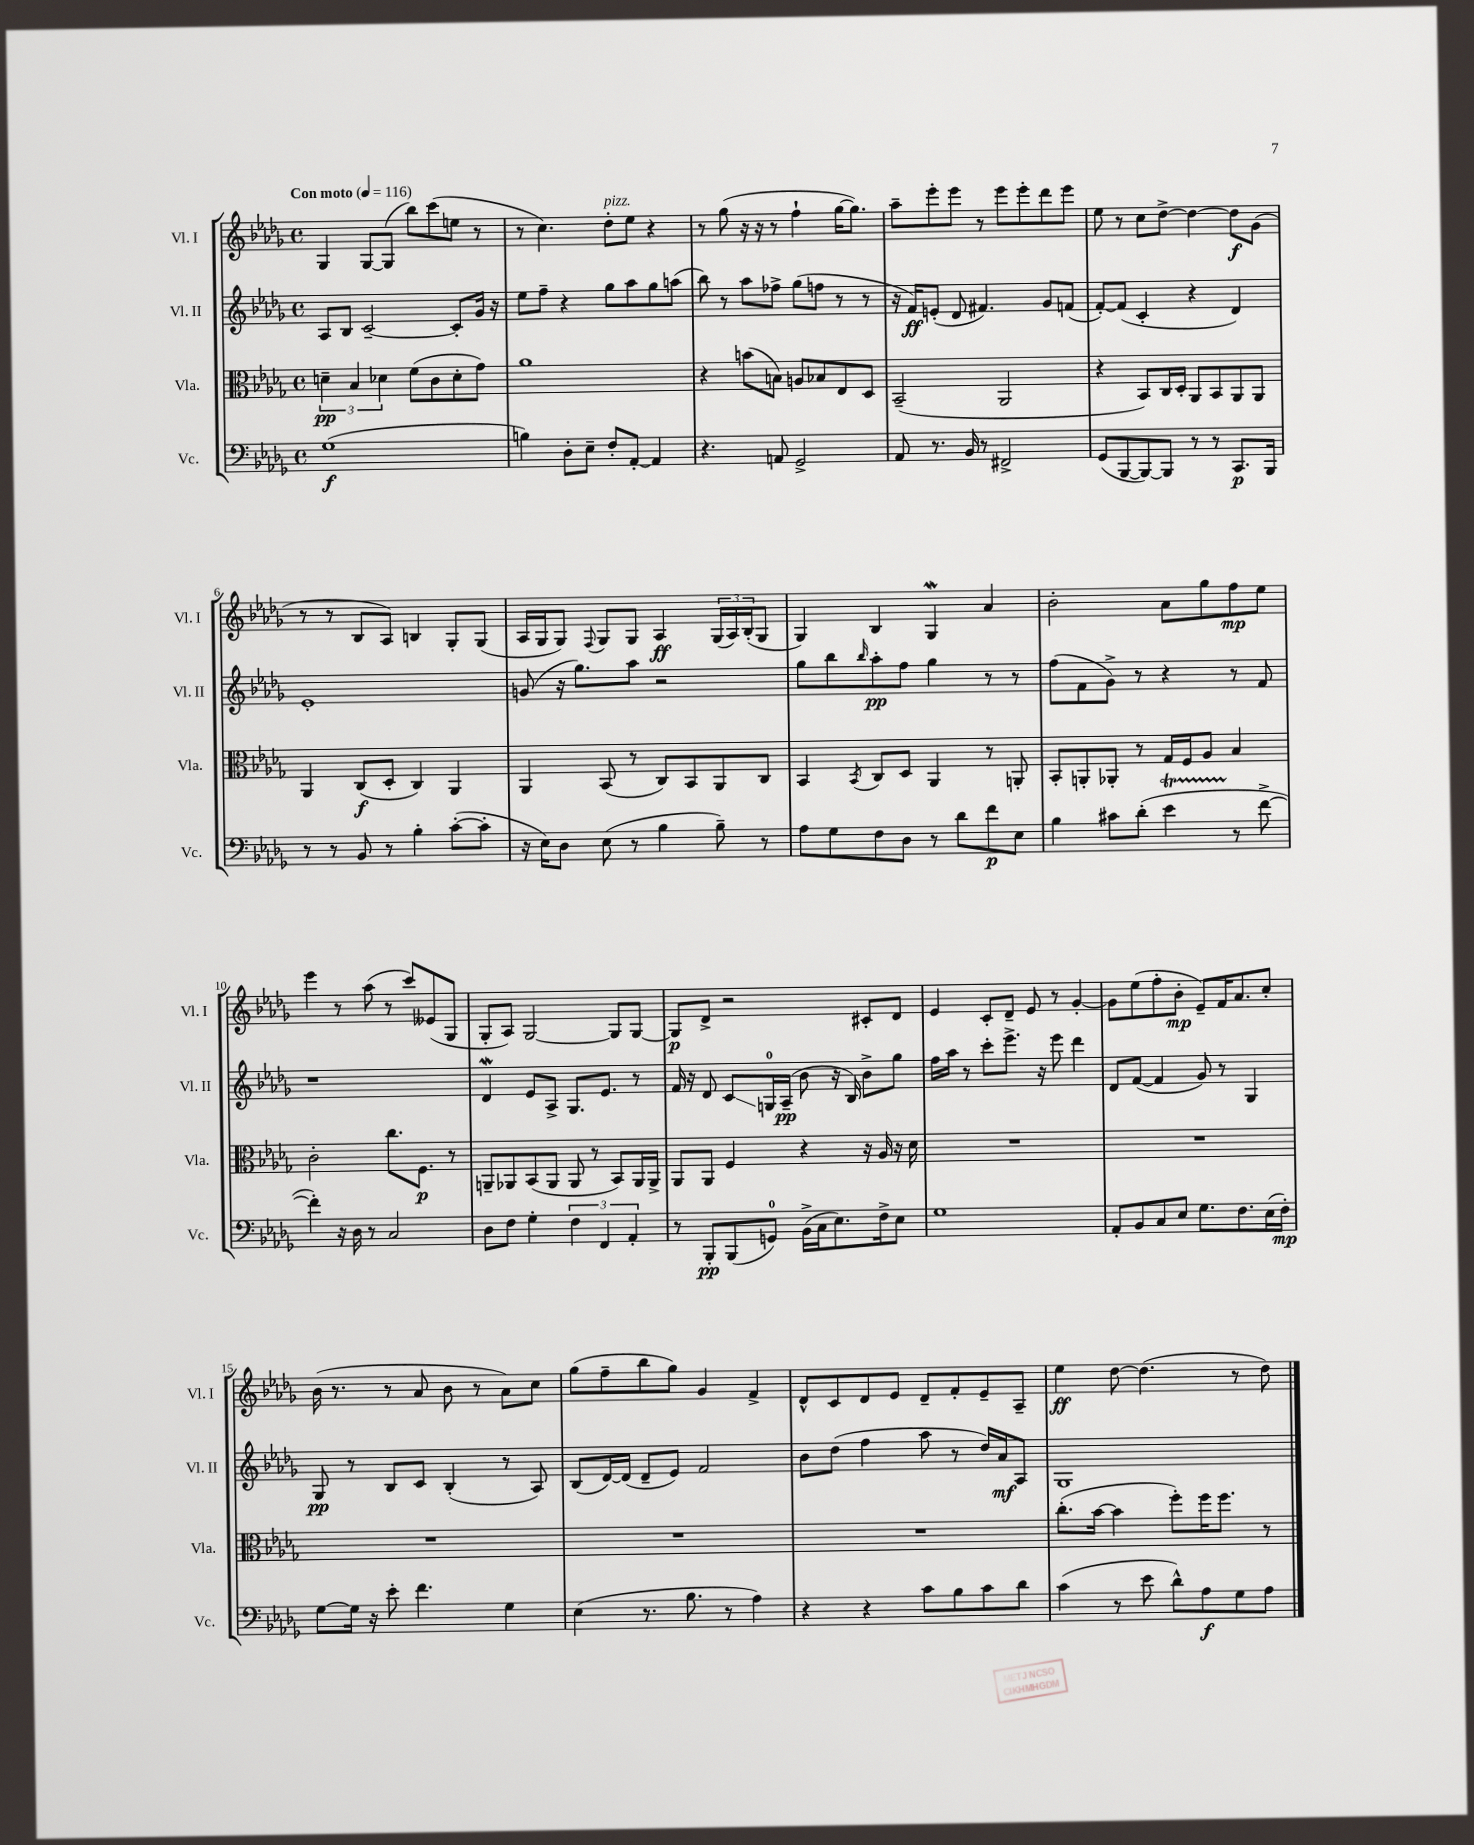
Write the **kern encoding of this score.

**kern	**kern	**kern	**kern
*staff4	*staff3	*staff2	*staff1
*clefF4	*clefC3	*clefG2	*clefG2
*k[b-e-a-d-g-]	*k[b-e-a-d-g-]	*k[b-e-a-d-g-]	*k[b-e-a-d-g-]
*M4/4	*M4/4	*M4/4	*M4/4
*met(c)	*met(c)	*met(c)	*met(c)
*MM116	*MM116	*MM116	*MM116
(1G-	6d~\	8A-/L	4G-/
.	.	8B-/J	.
.	6B-/	.	.
.	.	[2c~/	[8G-/L
.	6d-\	.	.
.	.	.	(8G-/]J
.	(8f\L	.	8bb-\L)
.	8c\	.	(8ccc\
.	8d-'\	8c'/]L	8ee\J
.	8g-\J)	16g-/Jk	8r
.	.	16r	.
=	=	=	=
4B\)	1a-	8ee-\L	8r
.	.	8ff~\J	4.cc\)
8D-'\L	.	4r	.
8E-~\J	.	.	.
8F'/L	.	8gg-\L	8dd-'\L
[8AA-'/J	.	8aa-\	8ee-\J
4AA-/]	.	8gg-\	4r
.	.	(8aa\J	.
=	=	=	=
4.r	4r	8bb-\)	8r
.	.	8r	(8gg-\
.	(8b\L	8aa-\L	16r
.	.	.	16r
8AA/	8B\J)	8ff-^\J	8r
2GG-^/	8A/L	(8gg-\L	4ff`\
.	8B-/	8ff\J	.
.	8E-/	8r	[16gg-\LK
.	.	.	8.gg-\]J)
.	8D-/J	8r	.
=	=	=	=
8AA-/	(2BB-~/	16r	8aa-~\L
.	.	16f/LK)	.
8.r	.	(8e'/J	8eee-'\
.	.	8d-/	8eee-\J
16BB-/	.	.	.
8r	.	4.f#/)	8r
2FF#^/	2AA-/	.	8eee-\L
.	.	.	8eee-'\
.	.	8g-/L	8ddd-\
.	.	(8f/J	8eee-\J
=	=	=	=
(8GG-/L	4r	[8f'/L)	8ee-\
[8BBB-/	.	(8f/]J	8r
8BBB-/_)	8BB-/L)	4c'/	8cc\L
8BBB-/]J	16C/L	.	[8dd-^\J
.	16D-'/JJ	.	.
8r	8AA-/L	4r	4dd-\_
8r	8BB-/	.	.
8.CC/L	8AA-/	4d-/)	8dd-\]L
.	8AA-/J	.	(8g-\J
16BBB-/Jk	.	.	.
=	=	=	=
8r	4AA-/	1e-'	8r
8r	.	.	8r
8BB-/	(8C/L	.	8B-/L
8r	8D-'/J	.	8A-/J)
4B-'\	4C/)	.	4B/
([8c'\L	4AA-/	.	8G-'/L
8c'\]J	.	.	(8G-/J
=	=	=	=
16r	4AA-/	(8g/	16A-/LL
16E-\LK)	.	.	16G-/J
8D-\J	.	16r	8G-/J)
.	.	8.gg-\L)	.
.	.	.	8qqF/
(8E-\	(8BB-/	.	8G-/L
8r	8r	8aa-\J	8G-/J
4B-\	8C/L)	2r	4A-/
.	8BB-/	.	.
8B-~\)	8AA-/	.	(24G-/LL
.	.	.	24A-/)
.	.	.	(24B-'/J
8r	8C/J	.	8G-/J
=	=	=	=
8A-\L	4BB-/	8gg-\L	4G-/)
8G-\	.	8bb-\	.
.	8qBB-/	16qqbb-/	.
8F\	8C/L	8aa-'\	4B-/
8D-\J	8D-/J	8ff\J	.
8r	4AA-/	4gg-\	4G-/
8d-\L	.	.	.
8f\	8r	8r	4a-/
8E-\J	8AA'/	8r	.
=	=	=	=
4B-\	8BB-'/L	(8ff\L	2b-'\
.	8AA'/	8f\	.
8c#\L	8AA-'/J	8g-^\J)	.
(8d-'\J	8r	8r	.
4e-\	16G-/LL	4r	8a-\L
.	16F/J	.	.
.	8A-/J	.	8gg-\
8r	4B-/	8r	8ff\
[8f^\	.	8f/	8ee-\J
=	=	=	=
4f'\])	2c'\	1r	4eee-\
16r	.	.	8r
16D-\	.	.	.
8r	.	.	(8aa-\
2C/	8.cc\L	.	8r
.	.	.	8ccc/L)
.	8.F\J	.	.
.	.	.	(8e--/
.	8r	.	8G-/J
=	=	=	=
8D-\L	8AA~/L	4d-/	8G-'/L
8F\J	8AA-/	.	8A-/J)
4G-'\	(8BB-/	8e-/L	[2G-/
.	8AA-/J	8A-^/J	.
6F\	8AA-/	8.G-/L	.
.	8r	.	.
6FF/	.	.	.
.	.	8.e-/J	.
.	8BB-/L)	.	8G-/]L
6AA-'/	.	.	.
.	16AA-/L	8r	[8G-/J
.	16AA-^/JJ	.	.
=	=	=	=
8r	8AA-/L	16f/	8G-/]L
.	.	16r	.
8BBB-'/L	8AA-/J	8d-/	8d-^/J
(8BBB-/	4F/	8c/L	2r
8GG/J)	.	16G/L	.
.	.	(16A-~/JJ	.
(16BB-^\LL	4r	8b-\	.
16C\J	.	.	.
8.E-\)	.	16r	.
.	.	16B-/)	.
.	16r	8b-^\L	8c#'/L
16F^\k	16A-/	.	.
8E-\J	16r	8gg-\J	8d-/J
.	16d-\	.	.
=	=	=	=
1G-	1r	16ff\LL	4e-/
.	.	16aa-\JJ	.
.	.	8r	.
.	.	8ccc'\L	8c'/L
.	.	8.eee-^\J	8d-~/J
.	.	.	8e-/
.	.	16r	.
.	.	8eee-\	8r
.	.	4ddd-\	[4g-'/
=	=	=	=
8AA-'/L	1r	8d-/L	8g-\]L
8BB-/	.	([8f/J	(8ee-\
8C/	.	4f/]	8ff'\
8E-/J	.	.	8b-'\J
8.G-\L	.	8g-/)	8e-~/L)
.	.	8r	16f/K
8.F\	.	.	8.a-/
.	.	4G-/	.
(16E-\L	.	.	8cc'/J
16F'\JJ)	.	.	.
=	=	=	=
[8G-\L	1r	8G-/	(16b-\
.	.	.	8.r
16G-\]Jk	.	8r	.
16r	.	.	.
8e-'\	.	8B-/L	8r
4.f\	.	8c/J	8a-/
.	.	(4B-'/	8b-\
.	.	.	8r
4G-\	.	8r	8a-\L)
.	.	8A-/)	8cc\J
=	=	=	=
(4E-\	1r	(8B-/L	(8gg-\L
.	.	[16d-/L)	8ff~\
.	.	(16d-/]JJ	.
8.r	.	8d-~/L	8bb-\
.	.	8e-/J)	8gg-\J)
8.B-\	.	.	.
.	.	2f/	4g-/
8r	.	.	.
4A-\)	.	.	4f^/
=	=	=	=
4r	1r	8b-\L	8d-^^/L
.	.	(8dd-\J	8c/
4r	.	4ff\	8d-/
.	.	.	8e-/J
8c\L	.	8aa-\	8d-~/L
8B-\	.	8r	8f'/
8c\	.	16dd-/LL)	8e-~/
.	.	16a-/J	.
8d-\J	.	8A-/J	8A-~/J
=	=	=	=
(4c\	(8.cc'\L	1G-	4ee-\
.	[16b-\Jk	.	.
8r	4b-\]	.	[8dd-\
8e-\	.	.	(4.dd-\]
8d-^^\L)	8ff'\L)	.	.
8A-\	16ff\K	.	.
.	8.ff\J	.	.
8G-\	.	.	8r
8A-\J	8r	.	8dd-\)
==	==	==	==
*-	*-	*-	*-
